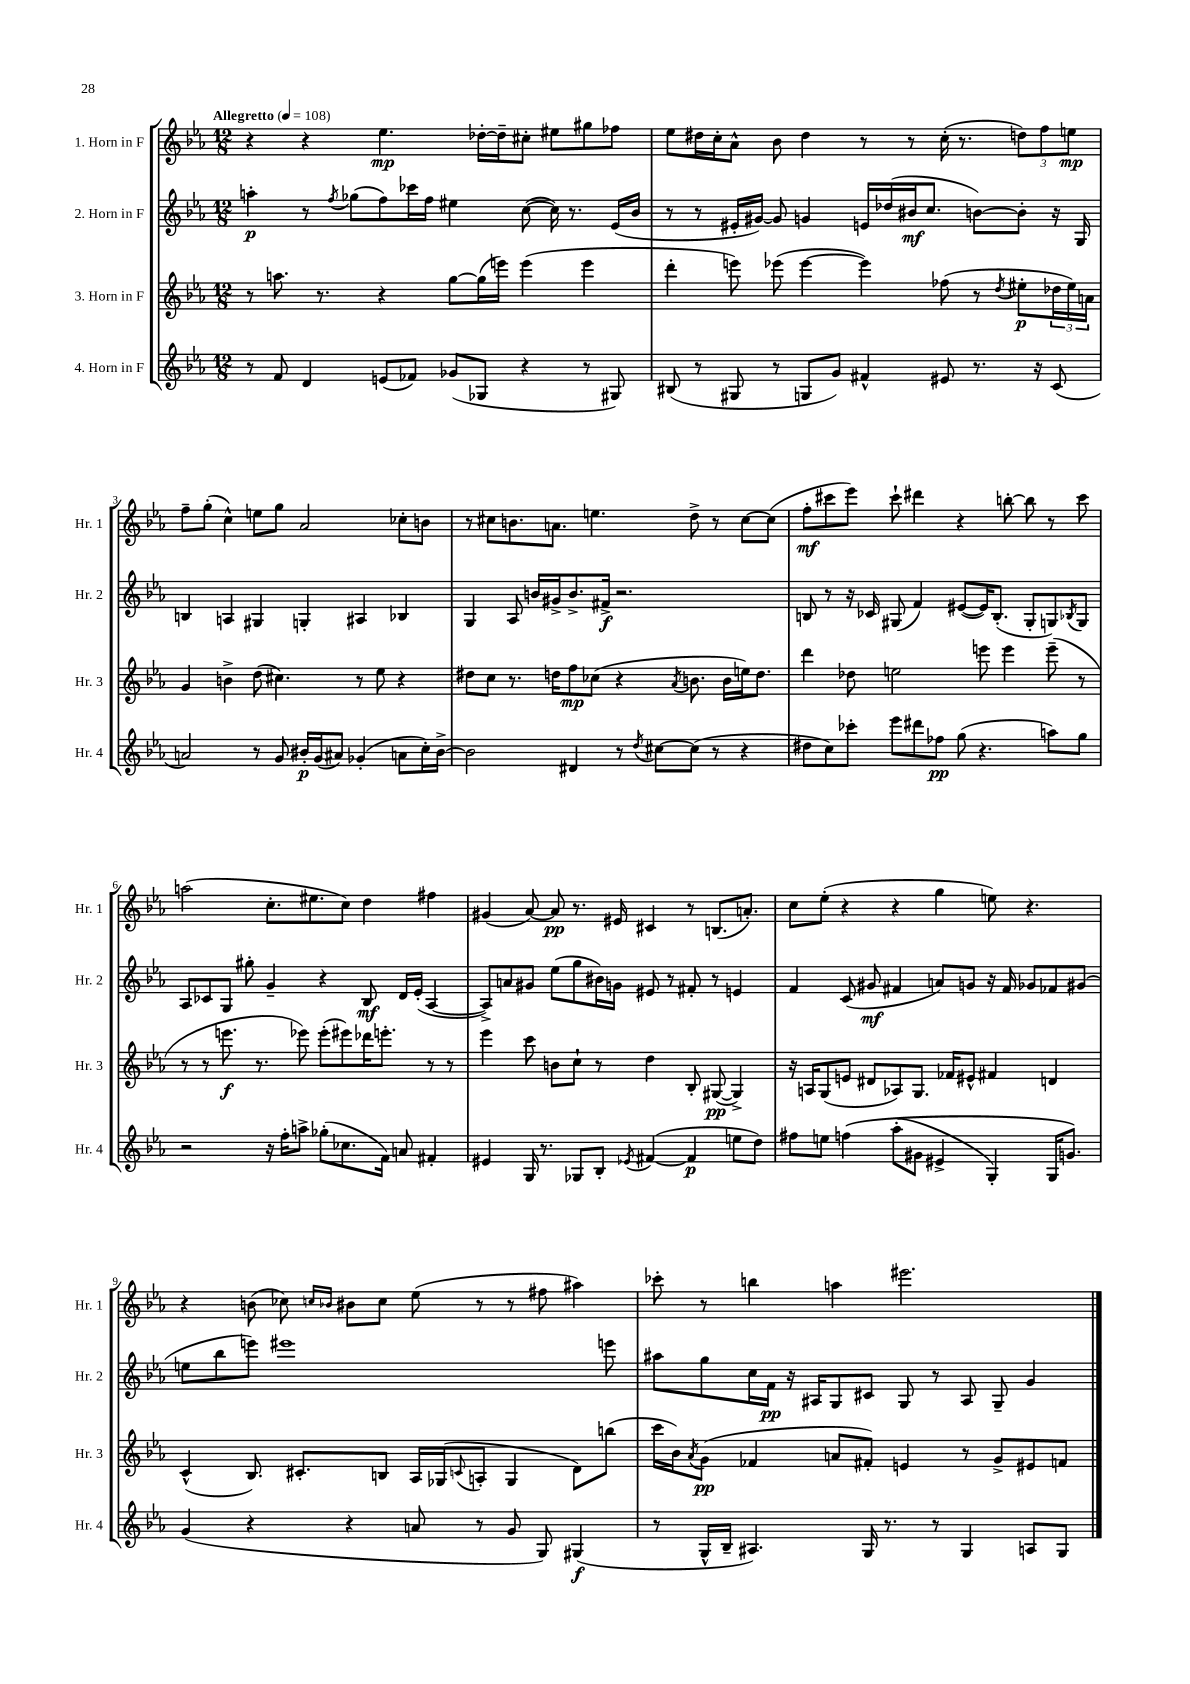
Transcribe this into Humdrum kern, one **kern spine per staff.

**kern	**kern	**kern	**kern
*staff4	*staff3	*staff2	*staff1
*clefG2	*clefG2	*clefG2	*clefG2
*k[b-e-a-]	*k[b-e-a-]	*k[b-e-a-]	*k[b-e-a-]
*M12/8	*M12/8	*M12/8	*M12/8
*MM108	*MM108	*MM108	*MM108
8r	8r	4aa'	4r
8f	8.aa	.	.
4d	.	8r	4r
.	8.r	.	.
.	.	8qff	.
.	.	(8gg-	.
(8e	4r	8ff)	4.ee-
8f-)	.	16ccc-	.
.	.	16ff	.
(8g-	[8gg	4ee#	.
8G-	(16gg]	.	[16dd-'
.	16eee)	.	16dd-~]
4r	(4eee	([8cc	8cc#'
.	.	16cc])	8ee#
.	.	8.r	.
8r	4eee	.	8gg#
8G#)	.	(16e-	8ff-
.	.	16b-	.
=	=	=	=
(8B#	4ddd'	8r	8ee-
8r	.	8r	16dd#
.	.	.	16cc'
8G#	8eee)	16e#'	8a-^^
.	.	[16g#)	.
8r	(8eee-	8g#]	8b-
8G	[4eee-	4g	4dd#
8g)	.	.	.
4f#^^	4eee-])	16e	8r
.	.	(16dd-	.
.	.	16b#	8r
.	.	8.cc	.
8e#	(8ff-	.	(16cc'
.	.	.	8.r
8.r	8r	[8b)	.
.	8qdd	.	.
.	8ee#'	8b']	12dd)
16r	.	.	.
.	.	.	12ff
(8c	24dd-	16r	.
.	24ee#)	.	12ee
.	.	16G	.
.	24a	.	.
=	=	=	=
2a)	4g	4B	8ff~
.	.	.	(8gg'
.	4b^	4A	4cc^^)
8r	(8dd	4G#	8ee
8g	4.cc#)	.	8gg
16b#'	.	4G'	2a-
(16g	.	.	.
8a#)	.	.	.
(4g-'	8r	4A#	.
.	8ee-	.	.
8a	4r	4B-	8cc-'
16cc')	.	.	8b
[16b#^	.	.	.
=	=	=	=
2b#]	8dd#	4G	8r
.	8cc	.	8cc#
.	8.r	8A-	8.b
.	.	16b	.
.	16dd	16g#^	8.a
4d#	8ff	8.b^	.
.	(8cc-	.	4.ee
.	.	16f#^	.
8r	4r	2.r	.
8qdd	.	.	.
[8cc#	.	.	.
.	8qa-	.	.
(8cc#]	8.b	.	8dd^
8r	.	.	8r
.	16b	.	.
4r	16ee)	.	[8cc#
.	8.dd	.	.
.	.	.	(8cc#]
=	=	=	=
8dd#	4ddd	8B	8ff'
8cc)	.	8r	8ccc#
8ccc-'	8dd-	16r	8eee-)
.	.	16c-	.
8eee-	2ee	(8G#	8ccc#`
8ddd#	.	4f)	4ddd#
8ff-	.	.	.
(8gg	.	([8e#	4r
4.r	8eee	16e#])	.
.	.	(8.B'	.
.	4eee	.	[8bb'
.	.	8G#'	8bb]
8aa)	(8eee~	8G)	8r
.	.	8qB-	.
8gg	8r	8G	8ccc#
=	=	=	=
2r	8r	8A-	(2aa
.	8r	8c-	.
.	8.eee	8G	.
.	.	8gg#'	.
.	8.r	.	.
16r	.	4g~	8.cc'
16ff'	.	.	.
8aa^	8eee-)	.	.
.	.	.	8.ee#
(8gg-'	(8eee-'	4r	.
8.cc-	8eee#)	.	8cc)
.	16ddd-	8B-	4dd
16f)	8.eee'	.	.
8a	.	16d	.
.	.	(16e-'	.
4f#'	8r	[4A-	4ff#
.	8r	.	.
=	=	=	=
4e#	4eee-	8A-^])	(4g#
.	.	8a	.
16G	8ccc	8g#	[8a-)
8.r	.	.	.
.	8b	(8ee-	8a-]
8G-	8cc`	8gg	8.r
8B-'	8r	16b#)	.
.	.	16g	16e#
8qe-	.	.	.
([4f#	4dd	8e#	4c#
.	.	8r	.
4f#]	8B-'	8f#'	8r
.	([8G#	8r	(8.B
8ee	4G#^])	4e	.
.	.	.	8.a')
8dd)	.	.	.
=	=	=	=
8ff#	16r	4f	8cc
.	16A	.	.
8ee	(8G	.	(8ee-'
&(4ff	8e	(8c	4r
.	8d#	8g#	.
(8aa-'	8A-)	4f#	4r
8g#	8.G	.	.
4e#^	.	8a)	4gg
.	16f-	.	.
.	8e#^^	8g	.
4G')	4f#	16r	8ee)
.	.	16f#	.
.	.	8g-	4.r
16G	4d	8f-	.
8.g&)	.	.	.
.	.	(8g#	.
=	=	=	=
(4g	(4c^^	8ee	4r
.	.	8bb-	.
4r	8.B-)	8eee)	(8b
.	.	1eee#	8cc-)
.	8.c#'	.	.
.	.	.	16qqcc
.	.	.	16qqb-
4r	.	.	8b#
.	8B	.	8cc
8a	16A-	.	(8ee-
.	(16G-	.	.
.	8qqc	.	.
8r	8A'	.	8r
8g	4G-	.	8r
8G)	.	.	8ff#
(4G#	8d)	.	4aa#)
.	(8bb	8eee	.
=	=	=	=
8r	16ccc	8aa#	8ccc-'
.	16b-)	.	.
.	8qa-	.	.
16G^^	(8g	8gg	8r
16B-~	.	.	.
4.A#)	4f-	16cc	4bb
.	.	16f	.
.	.	16r	.
.	.	16A#	.
.	8a	8G	4aa
16G	8f#')	8c#	.
8.r	.	.	.
.	4e	8G	2.eee#
8r	.	8r	.
4G	8r	8A#	.
.	8g^	8G~	.
8A	8e#	4g	.
8G	8f	.	.
==	==	==	==
*-	*-	*-	*-
